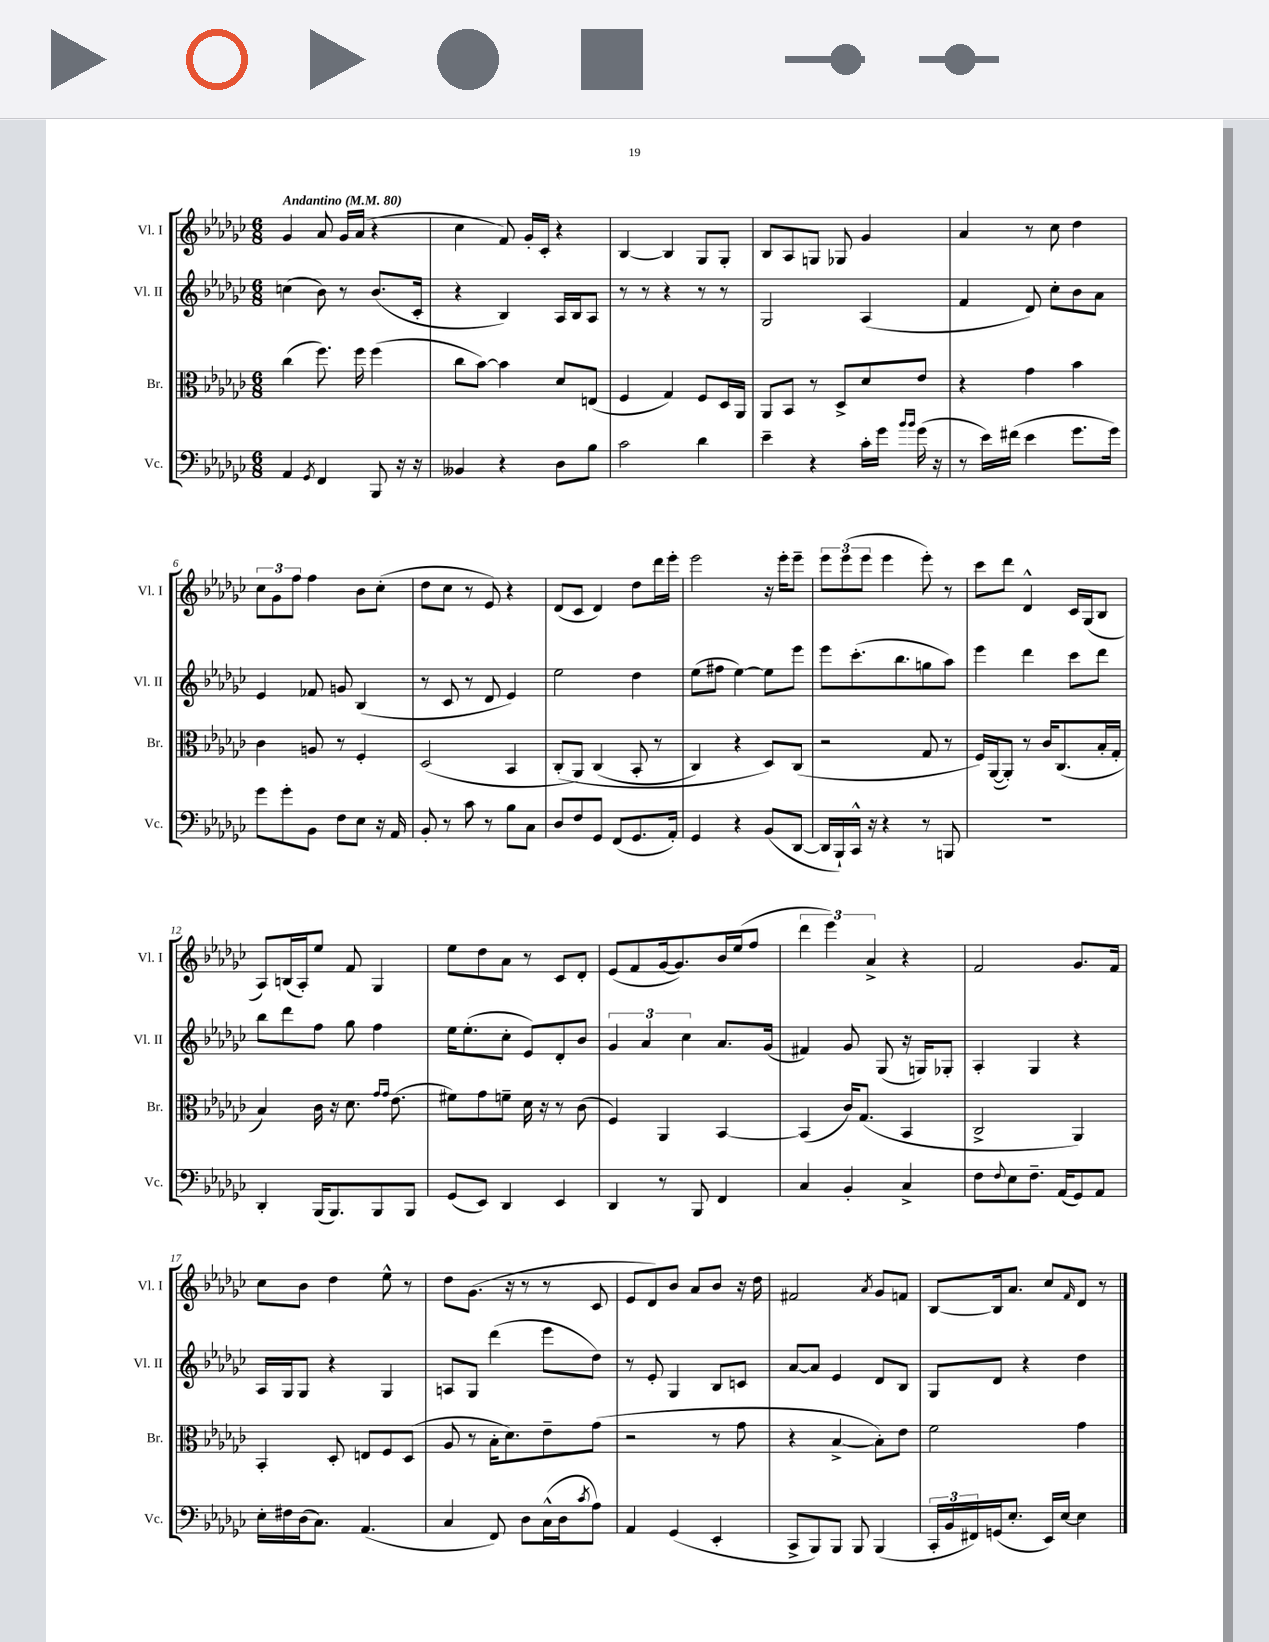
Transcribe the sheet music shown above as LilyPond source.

<<
\new StaffGroup <<
\new Staff = "s0" \with { instrumentName = "Vl. I" shortInstrumentName = "Vl. I" } {
    \clef treble \key ges \major \numericTimeSignature \time 6/8 \tempo "Andantino" 4 = 80
    ges'4 aes'8 ges'16 aes'16( r4 |
    ces''4 f'8) ges'16-. ces'16-. r4 |
    bes4~ bes4 ges8 ges8-. |
    bes8 aes8 g8 ges8 ges'4 |
    aes'4 r8 ces''8 des''4 |
    \tuplet 3/2 { ces''8 ges'8 f''8 } f''4 bes'8 ces''8-.( |
    des''8 ces''8 r8 ees'8) r4 |
    des'8( ces'8 des'4) des''8 des'''16 ees'''16-. |
    ees'''2 r16 ees'''16-. ees'''8-- |
    \tuplet 3/2 { ees'''8 ees'''8( ees'''8 } ees'''4 ees'''8-.) r8 |
    ces'''8 des'''8 des'4-^ ces'16 ges16( bes8 |
    aes8) b16( aes16-.) ees''8 f'8 ges4 |
    ees''8 des''8 aes'8 r8 ces'8 des'8-. |
    ees'8( f'8 ges'16~ ges'8.) bes'16 ees''16( f''8 |
    \tuplet 3/2 { des'''4 ees'''4) aes'4-> } r4 |
    f'2 ges'8. f'16 |
    ces''8 bes'8 des''4 ees''8-^ r8 |
    des''8 ges'8.( r16 r8 r8 ces'8 |
    ees'8 des'8) bes'8 aes'8 bes'8 r16 des''16 |
    fis'2 \acciaccatura { aes'8 } ges'8 f'8 |
    bes8~ bes16 aes'8. ces''8 \grace { f'16 } des'8 r8 \bar "|." |
}
\new Staff = "s1" \with { instrumentName = "Vl. II" shortInstrumentName = "Vl. II" } {
    \clef treble \key ges \major \numericTimeSignature \time 6/8
    c''4( bes'8) r8 bes'8.( ces'16-. |
    r4 bes4) aes16 bes16 aes8 |
    r8 r8 r4 r8 r8 |
    ges2 aes4( |
    f'4 des'8) ces''8-. bes'8 aes'8 |
    ees'4 fes'8 g'8 bes4( |
    r8 ces'8 r8 des'8 ees'4) |
    ees''2 des''4 |
    ees''8( fis''8 ees''4~) ees''8 ees'''8 |
    ees'''8 ces'''8.-.( bes''8. g''8 aes''8) |
    ees'''4 des'''4 ces'''8 des'''8 |
    bes''8 des'''8 f''8 ges''8 f''4 |
    ees''16 ees''8.-.( ces''8-. ees'8) des'8-. bes'8 |
    \tuplet 3/2 { ges'4 aes'4 ces''4 } aes'8. ges'16( |
    fis'4) ges'8 ges8( r16 g16) ges8-. |
    aes4-. ges4 r4 |
    aes16 ges16 ges8 r4 ges4 |
    a8 ges8 des'''4( ees'''8 des''8) |
    r8 ees'8-. ges4 bes8 c'8 |
    aes'8~ aes'8 ees'4 des'8 bes8 |
    ges8 des'8 r4 des''4 \bar "|." |
}
\new Staff = "s2" \with { instrumentName = "Br." shortInstrumentName = "Br." } {
    \clef alto \key ges \major \numericTimeSignature \time 6/8
    ces''4( f''8.) f''16 f''4( |
    ces''8 bes'8~) bes'4 des'8 e8( |
    f4 ges4) f8 des16 aes,16 |
    aes,8 bes,8 r8 des8-> des'8 ees'8 |
    r4 ges'4 bes'4 |
    ces'4 a8 r8 f4-. |
    des2( bes,4 |
    ces8-.\( aes,8) ces4( bes,8-. r8 |
    ces4) r4 des8\) ces8( |
    r2 ges8 r8 |
    f16) aes,16~( aes,8-.) r8 ces'16 ces8.( bes16-. ges16-. |
    bes4) ces'16 r16 des'8. \grace { ges'16 ges'16 } ees'8.( |
    fis'8) ges'8 f'8-- des'16 r16 r8 ces'8( |
    f4) aes,4 bes,4~ |
    bes,4( ces'16) ges8.( bes,4 |
    ces2-> aes,4) |
    bes,4-. des8-. e8 f8 des8( |
    aes8 r8 bes16-. des'8.) ees'8-- ges'8( |
    r2 r8 ges'8 |
    r4 bes4~-> bes8-.) ees'8 |
    f'2 ges'4 \bar "|." |
}
\new Staff = "s3" \with { instrumentName = "Vc." shortInstrumentName = "Vc." } {
    \clef bass \key ges \major \numericTimeSignature \time 6/8
    aes,4 \acciaccatura { ges,8 } f,4 bes,,8 r16 r16 |
    beses,4 r4 des8 bes8 |
    ces'2 des'4 |
    ees'4-- r4 ces'16-. ges'16 \grace { bes'16 bes'16 } ges'16( r16 |
    r8 ees'16) fis'16( ees'4 ges'8. ges'16) |
    ges'8 ges'8-. bes,8 f8 ees8 r16 aes,16 |
    bes,8-. r8 ces'8 r8 bes8 ces8 |
    des8 f8 ges,8 f,8( ges,8. aes,16-.) |
    ges,4 r4 bes,8( des,8~ |
    des,16 bes,,16-!) ces,16-^ r16 r4 r8 b,,8 |
    R2. |
    des,4-. bes,,16( bes,,8.) bes,,8 bes,,8 |
    ges,8( ees,8) des,4 ees,4 |
    des,4 r8 bes,,8 f,4 |
    ces4 bes,4-. ces4-> |
    f8 \appoggiatura { f8 } ees8 f8.-- aes,16( ges,8) aes,8 |
    ees16-. fis16 des16( ces8.) aes,4.( |
    ces4 f,8) des8 ces16-^( des16 \acciaccatura { ces'8 } aes8) |
    aes,4 ges,4( ees,4-. |
    ces,8-> bes,,8) bes,,8 bes,,8 bes,,4( |
    \tuplet 3/2 { ces,16-. bes,16 fis,16) } g,16( ees8.-. ees,16) ees16~ ees4 \bar "|." |
}
>>
>>
